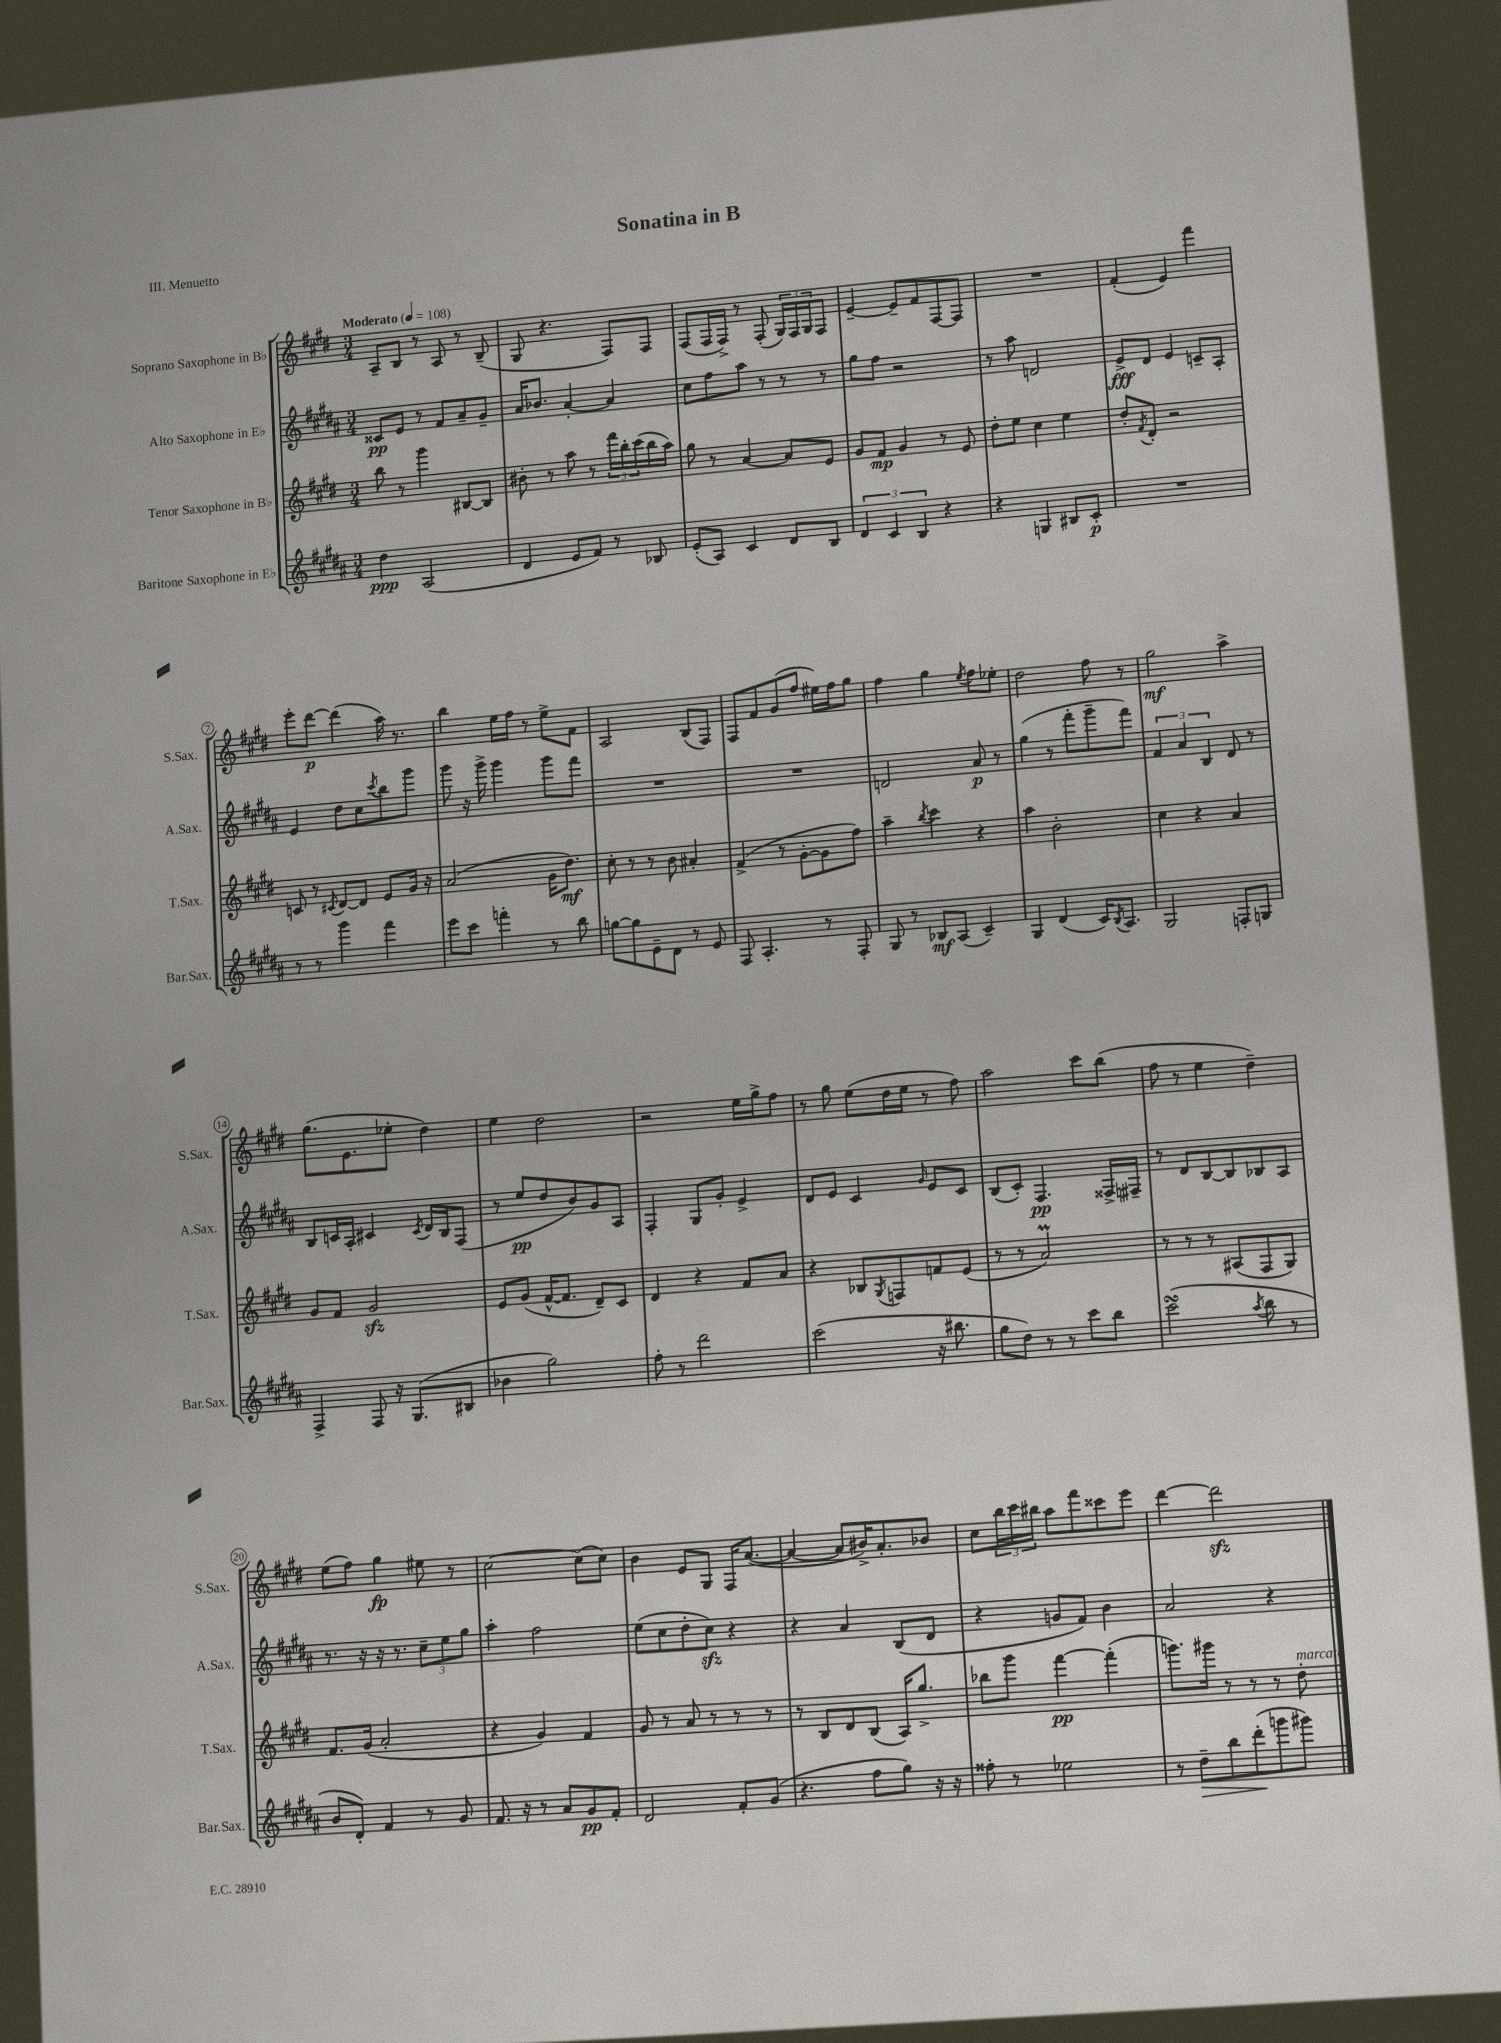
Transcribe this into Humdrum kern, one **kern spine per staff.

**kern	**kern	**kern	**kern
*staff4	*staff3	*staff2	*staff1
*clefG2	*clefG2	*clefG2	*clefG2
*k[f#c#g#d#a#]	*k[f#c#g#d#]	*k[f#c#g#d#a#]	*k[f#c#g#d#]
*M3/4	*M3/4	*M3/4	*M3/4
*MM108	*MM108	*MM108	*MM108
4dd#	8bb	8c##	8A~
.	8r	8e	8B
(2A#	4ggg#	8r	8r
.	.	8f#	8A
.	[8B#	8a#~	8r
.	8B#]	8g#~	(8B~
=	=	=	=
4d#	8b#'	16a#	8G#
.	.	8.b-	.
.	8r	.	4.r
8e	8aa	[4a#'	.
8f#)	8r	.	.
8r	24fff#	4a#]	8F#)
.	24bb'	.	.
.	(24ccc#	.	.
8B-	16bb	.	8F#
.	16aa)	.	.
=	=	=	=
(8e'	8gg#	8cc#	(8F#
8A#)	8r	8ff#	16F#
.	.	.	16F#^)
4c#	[4a	8aa#	8r
.	.	8r	(8F#'
8d#	8a]	8r	24G#)
.	.	.	24F#
.	.	.	24G#
8B	8e	8r	8F#
=	=	=	=
6d#	8g#	8gg#	[4e~
.	8f#	8ff#	.
6c#	.	.	.
.	4g#	2r	8e~]
6B	.	.	.
.	.	.	8f#
4r	8r	.	[8F#
.	8e	.	8F#]
=	=	=	=
4r	8dd#'	8r	2.r
.	8ee	8aa#	.
4G	4cc#	2d	.
8B#	4ee	.	.
8c#'	.	.	.
=	=	=	=
2.r	8dd#'	8e^	(4f#'
.	8qf#	.	.
.	8d#'	8d#	.
.	2r	4e	4e)
.	.	8c~	4fff#
.	.	8A#'	.
=	=	=	=
8r	8c	4e	8eee'
8r	8r	.	[8ddd#
.	8qc#	.	.
4ggg#	[8d#	8dd#	(4ddd#]
.	8d#]	8cc#	.
.	.	8qccc#	.
4fff#	8e	8bb	16aa)
.	.	.	8.r
.	16g#	8ggg#	.
.	16r	.	.
=	=	=	=
8eee	(2a	8ggg#	4bb
8ccc#	.	16r	.
.	.	16ggg#^	.
4fff'	.	4ggg#	16ee
.	.	.	16ff#
.	.	.	8r
8r	16g#	8ggg#	8ee^
.	8.dd#)	.	.
8bb	.	8fff#	8f#
=	=	=	=
[8gg	8cc#'	2.r	2A
8gg]	8r	.	.
8e~	8r	.	.
8d#	8b	.	.
8r	4a#'	.	(8B
8e	.	.	8F#)
=	=	=	=
8F#	(4f#^	2.r	8F#
4.A#'	.	.	8f#
.	8r	.	(8g#
.	[8g#'	.	8ff#
8r	8g#]	.	16ee#)
.	.	.	16ff#
8F#'	8ff#)	.	8gg#
=	=	=	=
8G#	4aa~	2d	4ff#
8r	.	.	.
.	8qbb	.	.
8B-	4ccc#	.	4gg#
(8A#	.	.	.
.	.	.	8qee
4c#~)	4r	8a#	8ff#
.	.	8r	8ee-'
=	=	=	=
4G#	4aa	(4gg#	2dd#
(4d#	2b'	8r	.
.	.	8fff#'	.
16c#)	.	8ggg#~	8ff#
8qB	.	.	.
8.A#	.	.	.
.	.	8fff#)	8r
=	=	=	=
2G#	4cc#	6f#	2gg#
.	.	6a#	.
.	4r	.	.
.	.	6B	.
8F'	4a	8d#	4aa^
8G	.	8r	.
=	=	=	=
4F#^	8g#	8B	(8.gg#
.	8f#	16c	.
.	.	16A#'	8.e
8F#	2g#	4c#	.
16r	.	.	8ee-'
(8.G#	.	.	.
.	.	8qc#	.
.	.	16d#	4dd#)
.	.	16B	.
8B#	.	(8F#	.
=	=	=	=
4b-	8e	8r	4ee
.	(8g#	8ee	.
2gg#)	[16f#^^	8dd#	2dd#
.	8.f#]	.	.
.	.	8b)	.
.	8d#~)	8g#	.
.	8c#	8A#	.
=	=	=	=
8ff#'	4d#	4F#'	2r
8r	.	.	.
2ddd#	4r	8G#	.
.	.	8g#'	.
.	8f#	4e^	16ee
.	.	.	16gg#^
.	8a	.	8ff#
=	=	=	=
(2ccc#	4r	8d#	8r
.	.	8e	8gg#
.	8B-	4c#	(8ee
.	8qG#	.	.
.	8F	.	16dd#
.	.	.	16ee
.	.	16qqg#	.
16r	8f	8e	8r
8.bb#	.	.	.
.	(8e	8c#	8ff#)
=	=	=	=
8gg#	8r	(8B	2aa
8dd#)	8r	8c#')	.
8r	2a)	4.F#	.
8r	.	.	.
8ccc#	.	.	8ccc#
8bb	.	16F##^	(8bb
.	.	16F#~	.
=	=	=	=
(2ccc#	8r	8r	8ff#
.	8r	8d#	8r
.	8r	[8B	4ee
.	(8A#	8B]	.
8qaa#	.	.	.
8bb	8F#	8B-	4dd#~)
8r	8G#)	8A#	.
=	=	=	=
8b	8.f#	8.r	(8ee
8d#')	.	.	8ff#)
.	(16g#	16r	.
4f#	2a'	16r	4gg#
.	.	8.r	.
8r	.	12cc#~	8ee#
.	.	12ee	.
8g#	.	.	8r
.	.	12gg#	.
=	=	=	=
8.f#	4r	4aa#'	[2cc#
16r	.	.	.
8r	4g#)	2ff#	.
8a#	.	.	.
8g#	4f#	.	(8cc#]
8f#'	.	.	8cc#)
=	=	=	=
2d#	8g#	(8ee	4b
.	8r	8cc#	.
.	8a	8dd#'	8e
.	8r	8cc#)	8G#
8f#'	8r	4r	16F#
.	.	.	([8.a
(8g#	8r	.	.
=	=	=	=
4.r	8r	4r	4a_
.	8B	.	.
.	8d#	4a#	8a]
8ff#	(8B	.	16b#^)
.	.	.	8.a'
8gg#)	16A)	(8B	.
.	8.gg#^	.	.
16r	.	8d#	8b-
16r	.	.	.
=	=	=	=
8ff##'	8bb-	4r	8cc#
8r	8ggg#	.	24bb
.	.	.	24ccc#
.	.	.	24bb#
2ee-	[4fff#	8g	8aa
.	.	8f#)	8fff#
.	(4fff#']	4b	8ccc##
.	.	.	8eee
=	=	=	=
8r	8.ggg)	2a#	[4ddd#
8dd#~	.	.	.
.	16ggg#	.	.
8bb	8r	.	2ddd#]
(8ddd#'	8r	.	.
8ggg	8r	4r	.
8ggg#)	8dd#'	.	.
==	==	==	==
*-	*-	*-	*-
